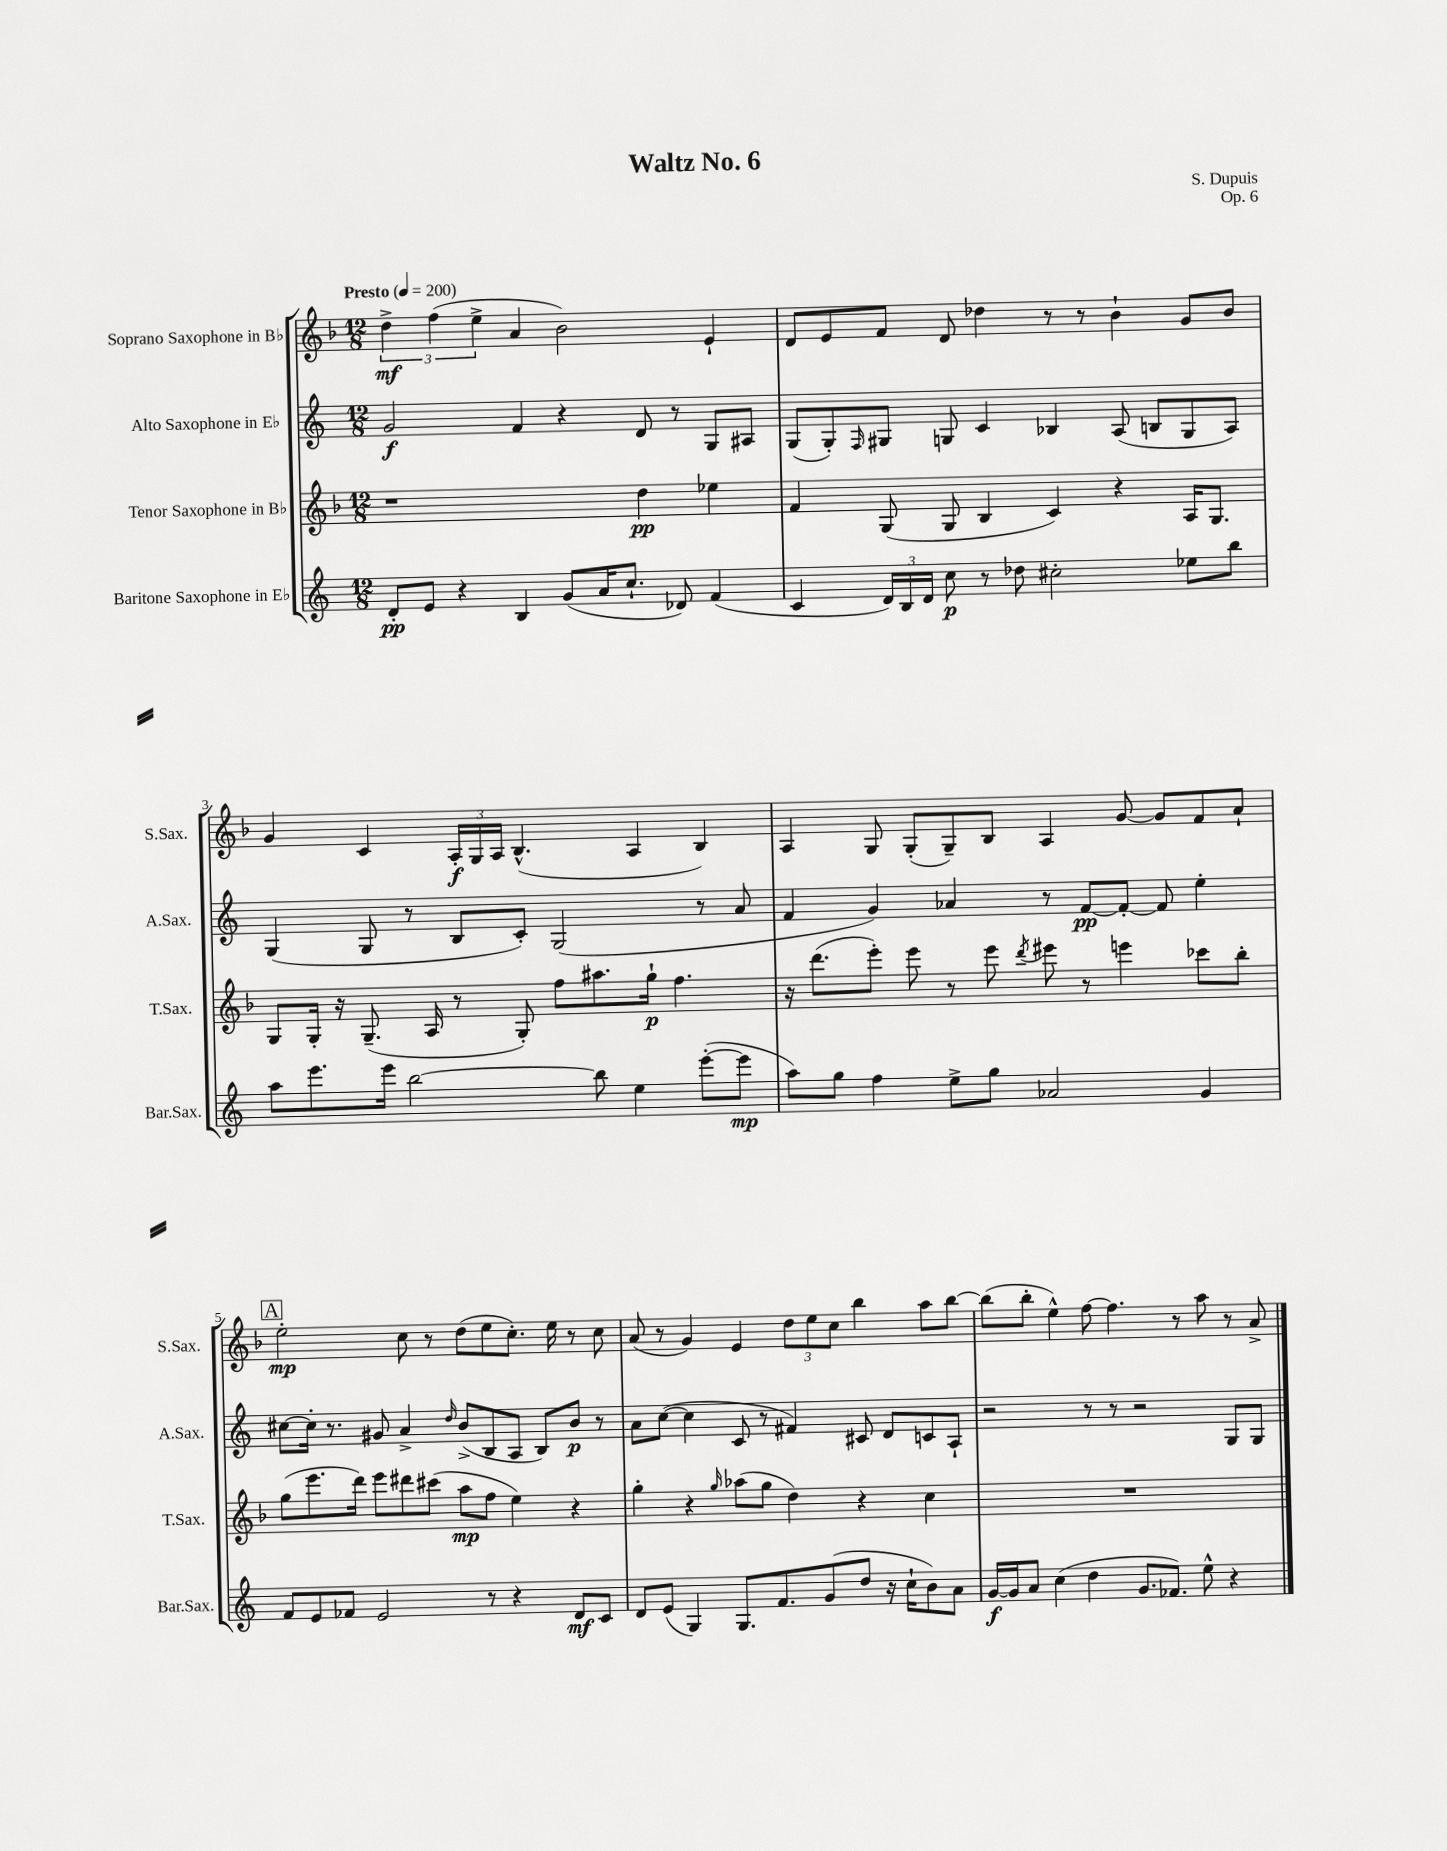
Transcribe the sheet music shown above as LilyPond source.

\header { title = "Waltz No. 6" composer = "S. Dupuis" opus = "Op. 6" }
<<
\new StaffGroup <<
\new Staff = "s0" \with { instrumentName = "Soprano Saxophone in Bb" shortInstrumentName = "S.Sax." } {
    \clef treble \key f \major \numericTimeSignature \time 12/8 \tempo "Presto" 4 = 200
    \tuplet 3/2 { d''4->\mf f''4( e''4-> } a'4 bes'2) e'4-! |
    d'8 e'8 f'8 d'8 des''4 r8 r8 bes'4-! g'8 bes'8 |
    g'4 c'4 \tuplet 3/2 { a16-.\f g16 a16 } bes4.-^( a4 bes4) |
    a4 g8 g8-.( g8--) bes8 a4 g'8~ g'8 f'8 a'8-! |
    \mark \markup { \box "A" } e''2-.\mp c''8 r8 d''8( e''8 c''8.-.) e''16 r8 c''8 |
    a'8( r8 g'4) e'4 \tuplet 3/2 { d''8 e''8 c''8 } bes''4 a''8 bes''8~ |
    bes''8( bes''8-. e''4-^) f''8~ f''4. r8 a''8 r8 a'8-> \bar "|." |
}
\new Staff = "s1" \with { instrumentName = "Alto Saxophone in Eb" shortInstrumentName = "A.Sax." } {
    \clef treble \key c \major \numericTimeSignature \time 12/8
    g'2\f f'4 r4 d'8 r8 g8 ais8 |
    g8( g8-.) \grace { f16 } gis8 g8 c'4 bes4 a8( b8 g8 a8) |
    g4( g8 r8 b8 c'8-.) g2( r8 a'8 |
    f'4 g'4) aes'4 r8 f'8~\pp f'8~-. f'8 e''4-. |
    \mark \markup { \box "A" } cis''8~ cis''16-. r8. gis'8 a'4-> \grace { d''16 } b'8->( b8 a8 b8) b'8\p r8 |
    a'8 c''8~( c''4 c'8 r8 fis'4) cis'8 d'8 c'8 a8-! |
    r2 r8 r8 r2 g8 g8 \bar "|." |
}
\new Staff = "s2" \with { instrumentName = "Tenor Saxophone in Bb" shortInstrumentName = "T.Sax." } {
    \clef treble \key f \major \numericTimeSignature \time 12/8
    r1 d''4\pp ees''4 |
    f'4 g8( g8 bes4 c'4) r4 a16 g8. |
    g8 g16-. r16 g8.--( a16 r8 g8-.) f''8 ais''8. g''16-!\p f''4. |
    r16 d'''8.( e'''8-.) e'''8 r8 e'''8 \acciaccatura { d'''8 } eis'''8 r8 e'''4 ces'''8 bes''8-. |
    \mark \markup { \box "A" } g''8( e'''8. d'''16) e'''8 dis'''8 cis'''8( a''8\mp f''8 e''4) r4 |
    g''4-. r4 \grace { g''16 } aes''8( g''8 d''4) r4 c''4 |
    R1. \bar "|." |
}
\new Staff = "s3" \with { instrumentName = "Baritone Saxophone in Eb" shortInstrumentName = "Bar.Sax." } {
    \clef treble \key c \major \numericTimeSignature \time 12/8
    d'8-.\pp e'8 r4 b4 g'8( a'16 c''8.-! des'8) f'4( |
    c'4 \tuplet 3/2 { d'16) b16 d'16 } c''8\p r8 des''8 cis''2-. ees''8 b''8 |
    a''8 e'''8. e'''16 b''2~ b''8 e''4 e'''8~-.( e'''8\mp |
    a''8) g''8 f''4 e''8-> g''8 aes'2 g'4 |
    \mark \markup { \box "A" } f'8 e'8 fes'8 e'2 r8 r4 d'8\mf c'8 |
    d'8 e'8( g4) g8. f'8. g'8( d''8 r16 c''16-! b'8) a'8 |
    g'16~\f g'16 a'8 c''4( d''4 g'8. fes'8.) e''8-^ r4 \bar "|." |
}
>>
>>
